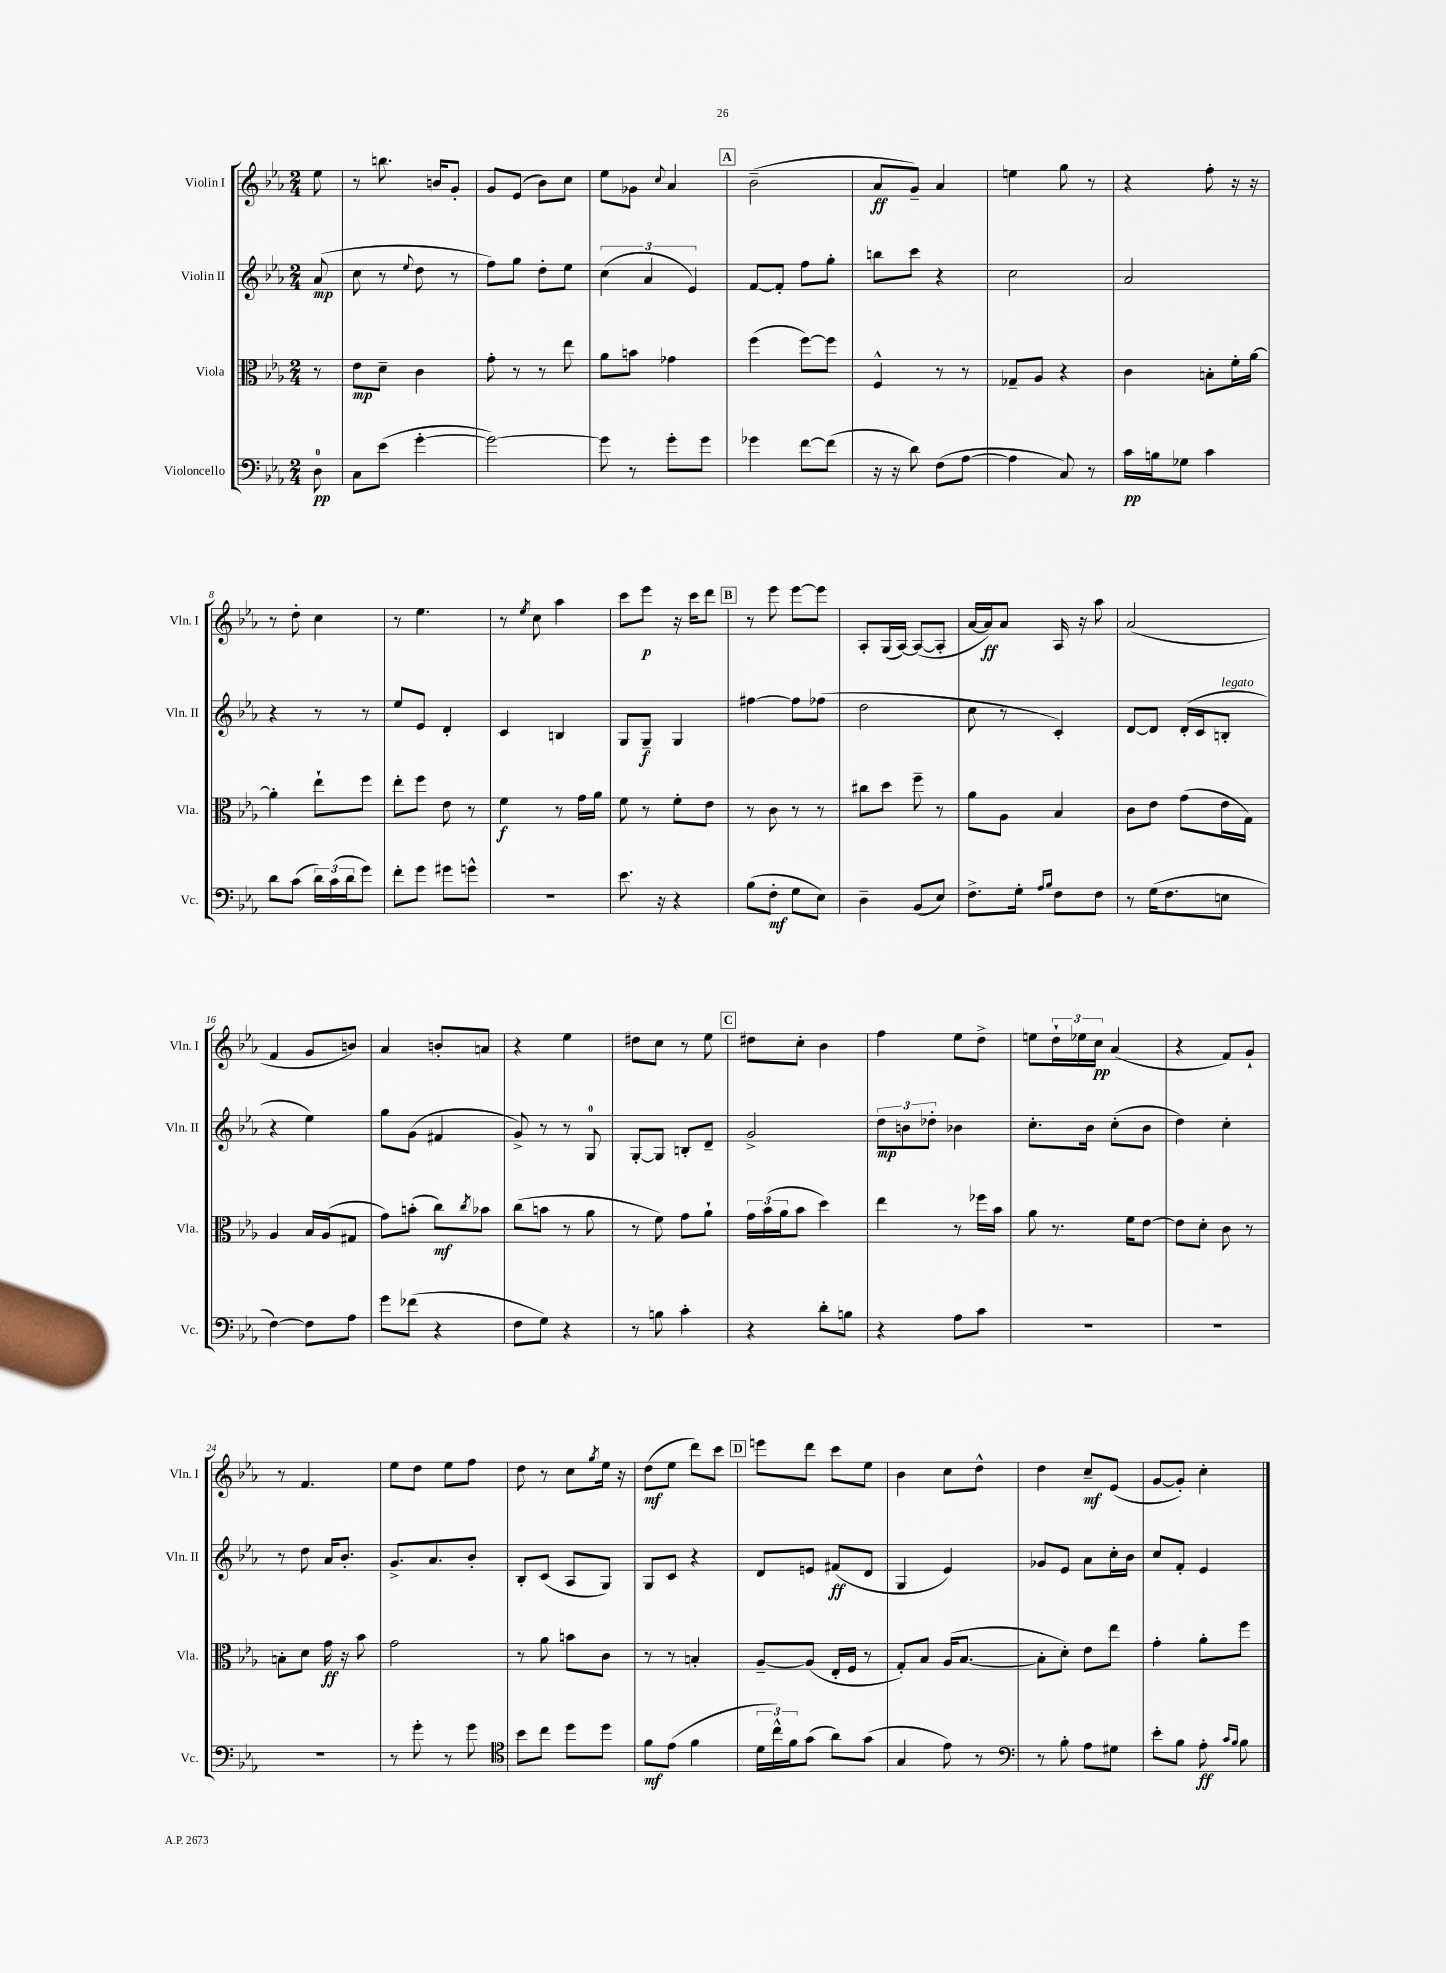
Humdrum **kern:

**kern	**kern	**kern	**kern
*staff4	*staff3	*staff2	*staff1
*clefF4	*clefC3	*clefG2	*clefG2
*k[b-e-a-]	*k[b-e-a-]	*k[b-e-a-]	*k[b-e-a-]
*M2/4	*M2/4	*M2/4	*M2/4
8D	8r	(8a-	8ee-
=	=	=	=
8C	8e-	8cc	8r
(8e-	8d~	8r	8.bb
.	.	8qqee-	.
[4g'	4c	8dd	.
.	.	.	16b
.	.	8r	8g'
=	=	=	=
2g_)	8g'	8ff)	8g
.	8r	8gg	(8e-
.	8r	8dd'	8b-)
.	8ee-	8ee-	8cc
=	=	=	=
8g]	8a-	(6cc	8ee-
8r	8b	.	8g-
.	.	6a-	.
.	.	.	8qqcc
8g'	4g-	.	4a-
.	.	6e-)	.
8g	.	.	.
=	=	=	=
4g-	(4ff	[8f	(2b-~
.	.	8f']	.
[8f	[8ff)	8ff	.
(8f]	8ff]	8gg'	.
=	=	=	=
16r	4F^^	8bb	8a-
16r	.	.	.
8d)	.	8ccc	8g~)
(8F	8r	4r	4a-
[8A-	8r	.	.
=	=	=	=
4A-]	8G-~	2cc	4ee
.	8A-	.	.
8C)	4r	.	8gg
8r	.	.	8r
=	=	=	=
16c	4c	2a-	4r
16B	.	.	.
8G-	.	.	.
4c	8B'	.	8ff'
.	16f'	.	16r
.	[16a-	.	16r
=	=	=	=
8d	4a-']	4r	8r
(8c	.	.	8dd'
24d)	8ee-`	8r	4cc
(24c	.	.	.
24d	.	.	.
8g)	8ff	8r	.
=	=	=	=
8f'	8ee-'	8ee-	8r
8g	8ff	8e-	4.ee-
8g#	8e-	4d'	.
8g^^	8r	.	.
=	=	=	=
2r	4f	4c	8r
.	.	.	8qee-
.	.	.	8cc
.	8r	4B	4aa-
.	16g	.	.
.	16a-	.	.
=	=	=	=
8.e-	8f	8G	8ccc
.	8r	8G~	8eee-
16r	.	.	.
4r	8f'	4G	16r
.	.	.	16ccc
.	8e-	.	8ddd
=	=	=	=
(8B-	8r	[4ff#	8r
8F'	8c	.	8eee-
8G	8r	8ff#]	[8eee-
8E-)	8r	(8ff-	8eee-]
=	=	=	=
4D~	8cc#	2dd	8A-'
.	8dd	.	(16G
.	.	.	[16A-)
(8BB-	8ff~	.	(8A-_
8E-)	8r	.	8A-']
=	=	=	=
8.F^	8a-	8cc	[16a-
.	.	.	16a-])
.	8A-	8r	8a-
16G'	.	.	.
16qqA-	.	.	.
16qqB-	.	.	.
8F	4B-	4c')	16A-
.	.	.	16r
8F	.	.	8aa-
=	=	=	=
8r	8c	[8d	(2a-
(16G	8e-	8d]	.
8.F	.	.	.
.	(8g	(16d'	.
.	.	16c	.
8E	16e-	8B'	.
.	16G)	.	.
=	=	=	=
[4F)	4A-	4r	4f
8F]	16B-	4ee-)	8g
.	(16A-	.	.
8A-	8G#	.	8b)
=	=	=	=
8g	8g)	8gg	4a-
(8f-	(8b'	(8g	.
4r	8cc)	4f#	8b'
.	8qcc	.	.
.	8b-	.	8a
=	=	=	=
8F	(8cc	8g^)	4r
8G)	8b	8r	.
4r	8r	8r	4ee-
.	8a-	8G	.
=	=	=	=
8r	8r	[8G'	8dd#
8B	8f)	8G]	8cc
4c'	8g	8B'	8r
.	8a-`	8d~	8ee-
=	=	=	=
4r	24g	2g^	8dd#
.	(24b-	.	.
.	24a-	.	.
.	8b-	.	8cc'
8d'	4dd)	.	4b-
8B	.	.	.
=	=	=	=
4r	4ee-	12dd	4ff
.	.	12b	.
.	.	12dd-'	.
8A-	8r	4b-	8ee-
8c	16ff-	.	8dd^
.	16b-	.	.
=	=	=	=
2r	8a-	8.cc'	8ee
.	8.r	.	24dd`
.	.	.	24ee-
.	.	16b-	.
.	.	.	24cc
.	.	(8cc'	(4a-
.	16f	.	.
.	[8e-	8b-	.
=	=	=	=
2r	8e-]	4dd)	4r
.	8d'	.	.
.	8c	4cc'	8f)
.	8r	.	8g`
=	=	=	=
2r	8B'	8r	8r
.	8d	8dd	4.f
.	16g	16a-	.
.	16r	8.b-'	.
.	8b-	.	.
=	=	=	=
8r	2g	8.g^	8ee-
8g'	.	.	8dd
.	.	8.a-	.
8r	.	.	8ee-
8g	.	8b-'	8ff
=	=	=	=
*clefC4	*	*	*
8b-	8r	8B-'	8dd
8cc	8a-	(8c	8r
8dd	8b	8A-	8cc
.	.	.	8qgg
8dd	8c	8G)	16ee-
.	.	.	16r
=	=	=	=
8f	8r	8G	(8dd
(8e-	8r	8c	8ee-
4f	4B'	4r	8ddd)
.	.	.	8ccc
=	=	=	=
24d	[8A-~	8d	8eee
24cc^^)	.	.	.
24f	.	.	.
(8g	(8A-]	8e	8ddd
8a-)	16E-'	(8f#	8ccc
.	16F	.	.
(8g	8r	8d	8ee-
=	=	=	=
4G	8G')	4G	4b-
.	8B-	.	.
8e-)	(16A-	4e-)	8cc
.	[8.B-	.	.
8r	.	.	8dd^^
=	=	=	=
*clefF4	*	*	*
8r	8B-']	8g-	4dd
8B-'	8d')	8e-	.
8A-	8e-	8a-	8cc~
8G#	8ee-	16cc'	(8e-
.	.	16b-	.
=	=	=	=
8e-'	4g'	8cc	[8g
8B-	.	8f'	8g'])
8A-'	8a-'	4e-	4cc'
16qqc	.	.	.
16qqB-	.	.	.
8B-	8ff	.	.
==	==	==	==
*-	*-	*-	*-
